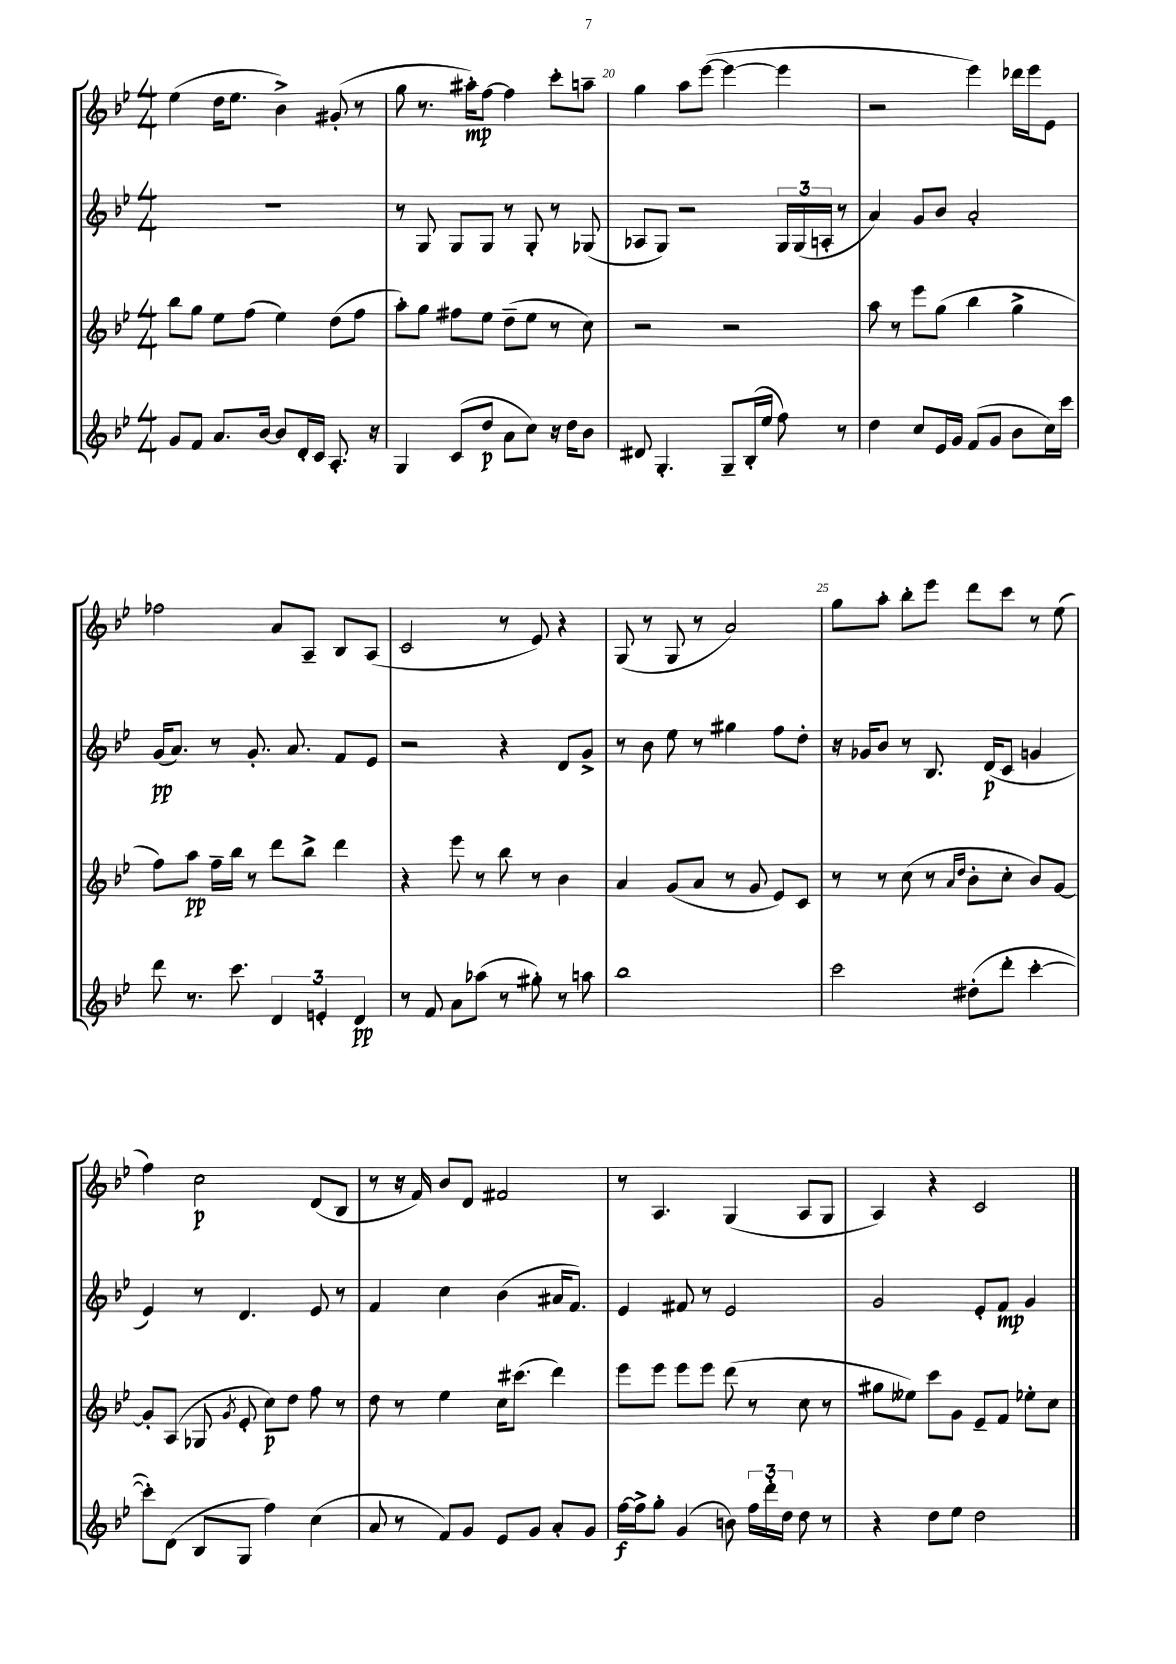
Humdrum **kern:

**kern	**dynam	**kern	**dynam	**kern	**dynam	**kern	**dynam
*part4	*part4	*part3	*part3	*part2	*part2	*part1	*part1
*staff4	*staff4	*staff3	*staff3	*staff2	*staff2	*staff1	*staff1
*clefG2	*	*clefG2	*	*clefG2	*	*clefG2	*
*k[b-e-]	*	*k[b-e-]	*	*k[b-e-]	*	*k[b-e-]	*
*M4/4	*	*M4/4	*	*M4/4	*	*M4/4	*
=18	=18	=18	=18	=18	=18	=18	=18
8g/L	.	8bb-\L	.	1r	.	(4ee-\	.
8f/J	.	8gg\J	.	.	.	.	.
8.a/L	.	8ee-\L	.	.	.	16dd\KL	.
.	.	.	.	.	.	8.ee-\J	.
.	.	(8ff\J	.	.	.	.	.
[16b-/Jk	.	.	.	.	.	.	.
8b-/L]	.	4ee-\)	.	.	.	4b-^\)	.
16d'/L	.	.	.	.	.	.	.
16c/JJ	.	.	.	.	.	.	.
8.A'/	.	(8dd\L	.	.	.	(8g#X'/	.
.	.	8ff\J	.	.	.	8r	.
16r	.	.	.	.	.	.	.
=19	=19	=19	=19	=19	=19	=19	=19
4G/	.	8aa'\L)	.	8r	.	8gg\	.
.	.	8gg\J	.	8G/	.	8.r	.
(8c/L	.	8ff#X\L	.	8G/L	.	.	.
.	.	.	.	.	.	16aa#X'\KL)	mp
8dd/J	p	8ee-\J	.	8G/J	.	[8ff\J	.
8a\L	.	(8dd~\L	.	8r	.	4ff\]	.
8cc\J)	.	8ee-\J	.	8G'/	.	.	.
16r	.	8r	.	8r	.	8ccc'\L	.
16dd\KL	.	.	.	.	.	.	.
8b-\J	.	8cc\)	.	(8G-X/	.	8aan~\J	.
=20	=20	=20	=20	=20	=20	=20	=20
8d#X/	.	2r	.	8A-X/L	.	4gg\	.
4.G'/	.	.	.	8G/J)	.	.	.
.	.	.	.	2r	.	8aa\L	.
.	.	.	.	.	.	([8eee-\J	.
8G~/L	.	2r	.	.	.	4eee-\_	.
(16B-'/L	.	.	.	.	.	.	.
16ee-/JJ	.	.	.	.	.	.	.
8ff\)	.	.	.	24G/LL	.	4eee-\]	.
.	.	.	.	(24G/	.	.	.
.	.	.	.	24An'/JJ	.	.	.
8r	.	.	.	8r	.	.	.
=21	=21	=21	=21	=21	=21	=21	=21
4dd\	.	8aa\	.	4a/)	.	2r	.
.	.	8r	.	.	.	.	.
8cc/L	.	8eee-\L	.	8g/L	.	.	.
16e-/L	.	(8gg\J	.	8b-/J	.	.	.
16g/JJ	.	.	.	.	.	.	.
(8f/L	.	4bb-\	.	2a'/	.	4eee-\)	.
8g/J	.	.	.	.	.	.	.
8b-\L	.	4gg^\	.	.	.	16ddd-X\LL	.
.	.	.	.	.	.	16eee-\J	.
16cc\L)	.	.	.	.	.	8e-\J	.
16ccc\JJ	.	.	.	.	.	.	.
!!LO:LB:g=z
=22	=22	=22	=22	=22	=22	=22	=22
8ddd\	.	8ff\L)	.	(16g/KL	pp	2ff-X\	.
.	.	.	.	8.a/J)	.	.	.
8.r	.	8aa\J	pp	.	.	.	.
.	.	16ff~\LL	.	8r	.	.	.
8.ccc\	.	16bb-\JJ	.	.	.	.	.
.	.	8r	.	8.g'/	.	.	.
6d/	.	8ddd\L	.	.	.	8a/L	.
.	.	.	.	8.a/	.	.	.
.	.	8bb-^\J	.	.	.	8A~/J	.
6en'/	.	.	.	.	.	.	.
.	.	4ddd\	.	8f/L	.	8B-/L	.
6d/	pp	.	.	.	.	.	.
.	.	.	.	8e-/J	.	(8A/J	.
=23	=23	=23	=23	=23	=23	=23	=23
8r	.	4r	.	2r	.	2c/	.
8f/	.	.	.	.	.	.	.
8a\L	.	8eee-\	.	.	.	.	.
(8aa-X\J	.	8r	.	.	.	.	.
8r	.	8bb-\	.	4r	.	8r	.
8gg#X'\)	.	8r	.	.	.	8e-/)	.
8r	.	4b-\	.	8d/L	.	4r	.
8aan\	.	.	.	8g^/J	.	.	.
=24	=24	=24	=24	=24	=24	=24	=24
1bb-	.	4a/	.	8r	.	(8G/	.
.	.	.	.	8b-\	.	8r	.
.	.	(8g/L	.	8ee-\	.	8G/	.
.	.	8a/J	.	8r	.	8r	.
.	.	8r	.	4gg#X\	.	2a/)	.
.	.	8g/	.	.	.	.	.
.	.	8e-/L)	.	8ff\L	.	.	.
.	.	8c/J	.	8dd'\J	.	.	.
=25	=25	=25	=25	=25	=25	=25	=25
2ccc\	.	8r	.	16r	.	8gg\L	.
.	.	.	.	16g-X/KL	.	.	.
.	.	8r	.	8b-/J	.	8aa'\J	.
.	.	(8cc\	.	8r	.	8bb-'\L	.
.	.	8r	.	8.B-/	.	8eee-\J	.
.	.	16qqa/LL	.	.	.	.	.
.	.	16qqdd/JJ	.	.	.	.	.
(8dd#X'\L	.	8b-'\L	.	.	.	8ddd\L	.
.	.	.	.	(16d/KL	p	.	.
8ddd'\J	.	8cc'\J	.	8c/J	.	8ccc\J	.
[4ccc'\	.	8b-/L)	.	4gn/	.	8r	.
.	.	[8g/J	.	.	.	(8ee-\	.
!!LO:LB:g=z
=26	=26	=26	=26	=26	=26	=26	=26
8ccc'\L])	.	8g'/L]	.	4e-/)	.	4ff\)	.
(8d\J	.	(8A/J	.	.	.	.	.
8B-/L	.	8G-X/	.	8r	.	2cc\	p
.	.	8qg/	.	.	.	.	.
8G/J	.	8e-'/	.	4.d/	.	.	.
4ff\)	.	8cc\L)	p	.	.	.	.
.	.	8dd\J	.	.	.	.	.
(4cc\	.	8ff\	.	8e-/	.	(8d/L	.
.	.	8r	.	8r	.	8B-/J	.
=27	=27	=27	=27	=27	=27	=27	=27
8a/	.	8dd\	.	4f/	.	8r	.
8r	.	8r	.	.	.	16r	.
.	.	.	.	.	.	16f/)	.
8f/L)	.	4ee-\	.	4cc\	.	8b-/L	.
8g/J	.	.	.	.	.	8d/J	.
8e-/L	.	16cc\KL	.	(4b-\	.	2f#X/	.
.	.	(8.ccc#X\J	.	.	.	.	.
8g/J	.	.	.	.	.	.	.
8a'/L	.	4ddd\)	.	16a#X/KL	.	.	.
.	.	.	.	8.f/J)	.	.	.
8g/J	.	.	.	.	.	.	.
=28	=28	=28	=28	=28	=28	=28	=28
[16ff\LL	f	8eee-\L	.	4e-/	.	8r	.
16ff^\J]	.	.	.	.	.	.	.
8gg'\J	.	8eee-\J	.	.	.	4.A/	.
(4g/	.	8eee-\L	.	8f#X/	.	.	.
.	.	8eee-\J	.	8r	.	.	.
8bn\)	.	(8ddd\	.	2e-/	.	(4G/	.
24ff\LL	.	8r	.	.	.	.	.
24ddd'\	.	.	.	.	.	.	.
24dd\JJ	.	.	.	.	.	.	.
8dd\	.	8cc\	.	.	.	8A/L	.
8r	.	8r	.	.	.	8G/J	.
=29	=29	=29	=29	=29	=29	=29	=29
4r	.	8gg#X\L	.	2g/	.	4A/)	.
.	.	8ee--X\J)	.	.	.	.	.
8dd\L	.	8ccc\L	.	.	.	4r	.
8ee-\J	.	8g\J	.	.	.	.	.
2dd\	.	8e-~/L	.	8e-'/L	.	2c/	.
.	.	8f/J	.	8f/J	mp	.	.
.	.	8ee-X'\L	.	4g/	.	.	.
.	.	8cc\J	.	.	.	.	.
==	==	==	==	==	==	==	==
*-	*-	*-	*-	*-	*-	*-	*-
